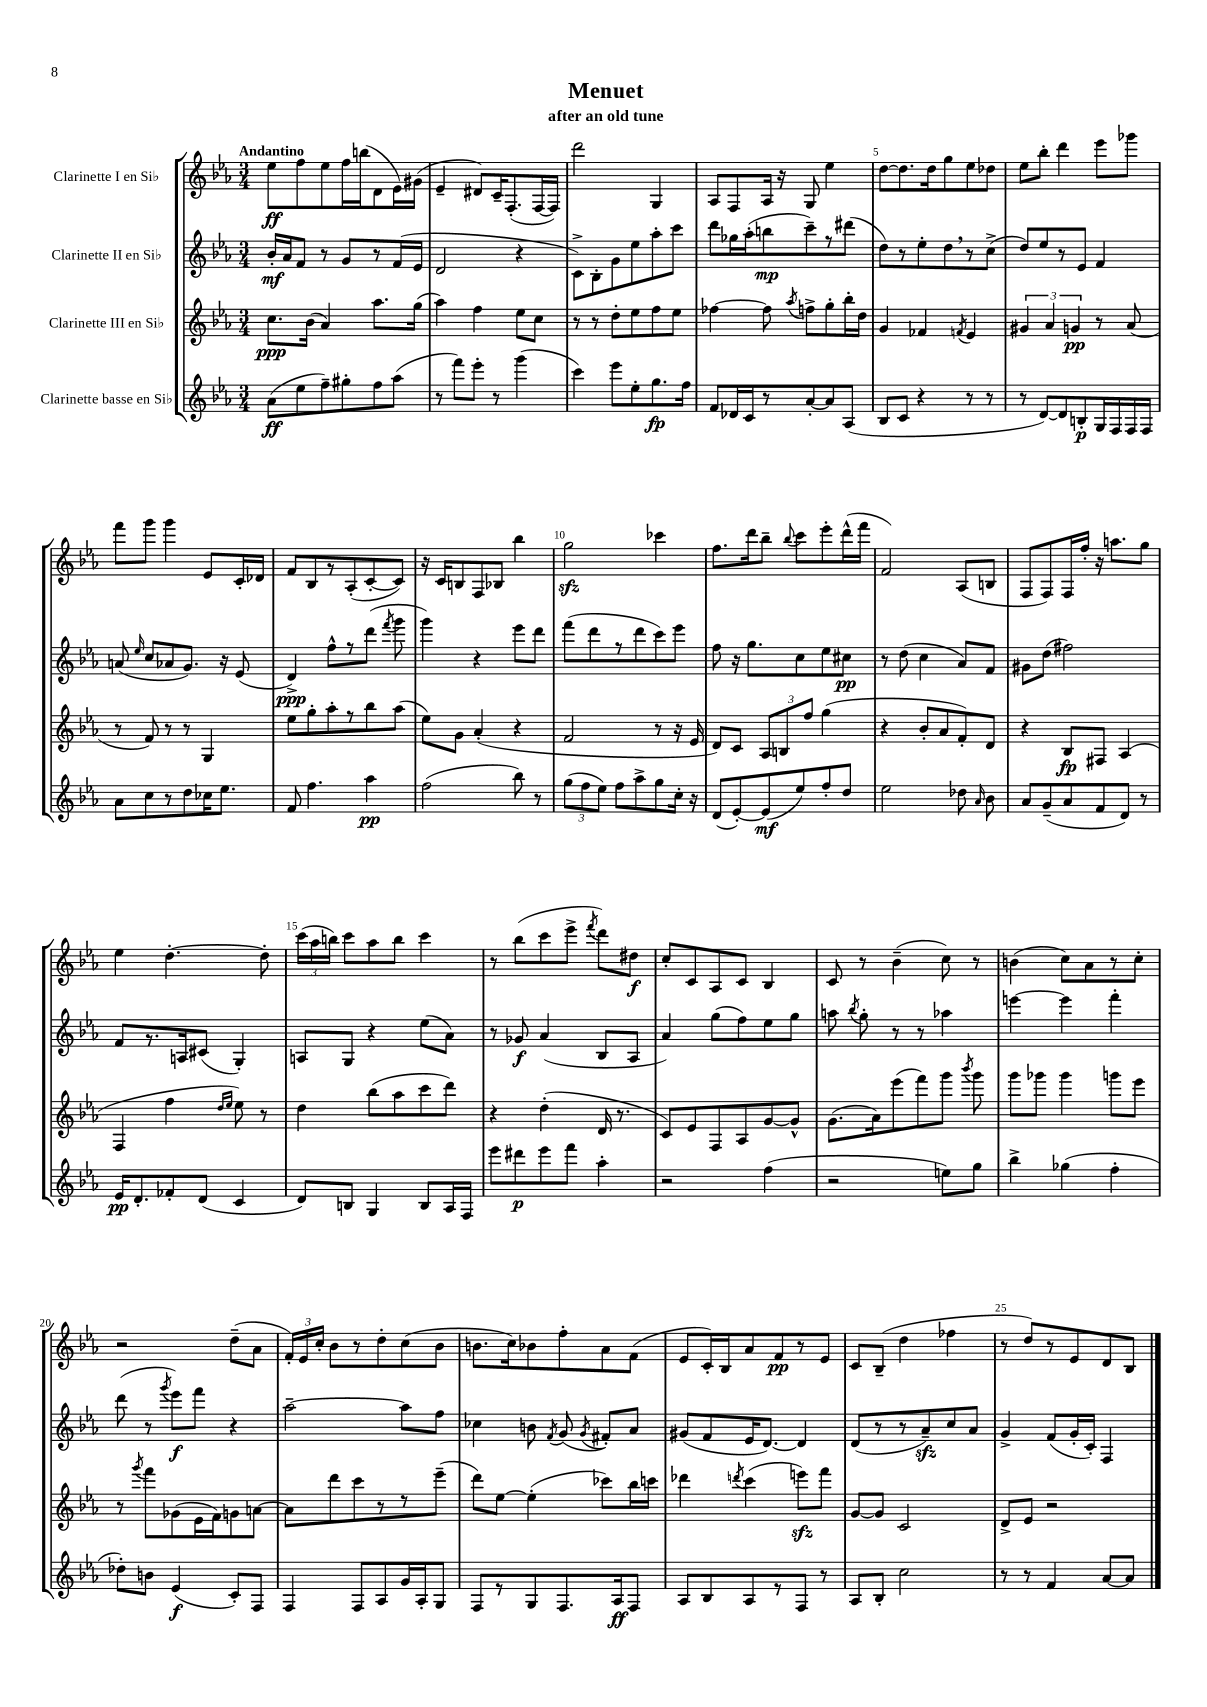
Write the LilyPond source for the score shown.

\header { title = "Menuet" subtitle = "after an old tune" }
<<
\new StaffGroup <<
\new Staff = "s0" \with { instrumentName = "Clarinette I en Sib" } {
    \clef treble \key ees \major \numericTimeSignature \time 3/4 \tempo "Andantino"
    \autoBeamOff ees''8[\ff f''8 ees''8 f''16 b''16( d'8 ees'16) gis'16]( |
    ees'4-- dis'8[) c'16-- f8.-.( f16~ f16]) |
    d'''2 g4 |
    aes8[ f8 aes16] r16 g8 ees''4 |
    d''8[~ d''8. d''16 g''8 ees''8 des''8] |
    ees''8[ bes''8]-. d'''4 ees'''8[ ges'''8] |
    f'''8[ g'''8] g'''4 ees'8[ c'16-. des'16] |
    f'8[ bes8 r8 aes8-.( c'8~-. c'8]) |
    r16 c'16[ b8 f8 bes8] bes''4 |
    g''2\sfz ces'''4 |
    f''8.[ d'''16 bes''8]-- \appoggiatura { bes''8 } c'''8[ ees'''8-. d'''16-^( f'''16] |
    f'2) aes8[( b8] |
    f8[ f8) f16 f''16]-. r16 a''8.[ g''8] |
    ees''4 d''4.~-. d''8-. |
    \tuplet 3/2 { c'''16[( aes''16 b''16]) } c'''8[ aes''8 b''8] c'''4 |
    r8 bes''8[( c'''8 ees'''8]-> \acciaccatura { f'''8 } d'''8[) dis''8]\f |
    c''8[-. c'8 aes8 c'8] bes4 |
    c'8 r8 bes'4--( c''8) r8 |
    b'4( c''8[) aes'8 r8 c''8]-. |
    r2 d''8[--( aes'8] |
    \tuplet 3/2 { f'16[-.) ees'16 c''16]-. } bes'8[ r8 d''8-. c''8( bes'8] |
    b'8.[ c''16) bes'8 f''8-. aes'8 f'8]( |
    ees'8[ c'16-.) bes16 aes'8 f'8\pp r8 ees'8] |
    c'8[ bes8]--( d''4 fes''4 |
    r8 d''8[) r8 ees'8 d'8 bes8] \bar "|." |
}
\new Staff = "s1" \with { instrumentName = "Clarinette II en Sib" } {
    \clef treble \key ees \major \numericTimeSignature \time 3/4
    \autoBeamOff bes'16[-.\mf aes'16 f'8] r8 g'8[ r8 f'16( ees'16] |
    d'2 r4 |
    c'8[->) bes8-. g'8 ees''8 aes''8-. c'''8] |
    d'''8[ ges''16 aes''16-.( b''8\mp c'''8--) r8 dis'''8]( |
    d''8[) r8 ees''8-. d''8 \breathe r8 c''8]->( |
    d''8[) ees''8 r8 ees'8] f'4 |
    a'8( \grace { ees''16 } c''8[ aes'8 g'8.]) r16 ees'8( |
    d'4->\ppp) f''8[-^ r8 d'''8]( \acciaccatura { f'''8 } g'''8 |
    g'''4) r4 ees'''8[ d'''8] |
    f'''8[( d'''8 r8 d'''8 c'''8) ees'''8] |
    f''8 r16 g''8.[ c''8 ees''8 cis''8]\pp |
    r8 d''8( c''4 aes'8[) f'8] |
    gis'8[ d''8]( fis''2) |
    f'8[ r8. a16 cis'8]( g4-.) |
    a8[ g8] r4 ees''8[( aes'8]) |
    r8 ges'8\f aes'4( bes8[ aes8] |
    aes'4) g''8[( f''8) ees''8 g''8] |
    a''8 \acciaccatura { bes''8 } g''8-. r8 r8 aes''4 |
    e'''4~ e'''4 f'''4-. |
    d'''8( r8 \acciaccatura { g'''8 } ees'''8[\f) f'''8] r4 |
    aes''2~-- aes''8[ f''8] |
    ces''4 b'8 \acciaccatura { f'8 } g'8( \acciaccatura { g'8 } fis'8[-.) aes'8] |
    gis'8[( f'8 ees'16 d'8.]~) d'4 |
    d'8[( r8 r8 aes'8--\sfz) c''8 aes'8] |
    g'4-> f'8[( g'16-. c'16]-.) f4 \bar "|." |
}
\new Staff = "s2" \with { instrumentName = "Clarinette III en Sib" } {
    \clef treble \key ees \major \numericTimeSignature \time 3/4
    \autoBeamOff c''8.[\ppp bes'16]( aes'4) aes''8.[ g''16]( |
    aes''4) f''4 ees''8[ c''8] |
    r8 r8 d''8[-. ees''8 f''8 ees''8] |
    fes''4~ fes''8 \acciaccatura { aes''8 } f''8[-> g''8-. bes''16-. d''16] |
    g'4 fes'4 \acciaccatura { f'8 } ees'4 |
    \tuplet 3/2 { gis'4 aes'4 g'4\pp } r8 aes'8( |
    r8 f'8) r8 r8 g4 |
    ees''8[ g''8-. aes''8-. r8 bes''8 aes''8]( |
    ees''8[) g'8] aes'4-.( r4 |
    f'2 r8 r16 ees'16 |
    d'8[) c'8] \tuplet 3/2 { aes8[ b8 f''8] } g''4( |
    r4 bes'8[-. aes'8 f'8-.) d'8] |
    r4 bes8[\fp fis8] aes4( |
    f4 f''4 \grace { d''16[ ees''16] } ees''8) r8 |
    d''4 bes''8[( aes''8 c'''8 d'''8]) |
    r4 d''4-.( d'16 r8. |
    c'8[) ees'8 f8 aes8 g'8~ g'8]-^ |
    g'8.[( aes'16) ees'''8( f'''8) g'''8] \acciaccatura { bes'''8 } g'''8 |
    g'''8[ ges'''8] ges'''4 g'''8[ ees'''8] |
    r8 \acciaccatura { g'''8 } f'''8[ ges'8( ees'16 f'16) g'8 a'8]~ |
    a'8[ d'''8 c'''8 r8 r8 ees'''8]--( |
    d'''8[) ees''8]~ ees''4-.( ces'''8[) bes''16 c'''16] |
    des'''4 \acciaccatura { d'''8 } c'''4( e'''8[\sfz) f'''8] |
    g'8[~ g'8] c'2 |
    d'8[-> ees'8] r2 \bar "|." |
}
\new Staff = "s3" \with { instrumentName = "Clarinette basse en Sib" } {
    \clef treble \key ees \major \numericTimeSignature \time 3/4
    \autoBeamOff aes'8[\ff( ees''8 f''8--) gis''8-. f''8 aes''8]( |
    r8 f'''8[) ees'''8]-. r8 g'''4( |
    c'''4) ees'''8[ ees''8-. g''8.\fp f''16] |
    f'8[ des'16 c'16 r8 aes'8~-. aes'8 aes8]( |
    bes8[ c'8] r4 r8 r8 |
    r8 d'8[~) d'8 b8-.\p g16 f16 f16 f16] |
    aes'8[ c''8 r8 d''8 ces''16 ees''8.] |
    f'8 f''4. aes''4\pp |
    f''2( bes''8) r8 |
    \tuplet 3/2 { g''8[( f''8 ees''8]) } f''8[ aes''8-> g''8 c''16]-. r16 |
    d'8[( ees'8~-.) ees'8\mf( ees''8) f''8-. d''8] |
    ees''2 des''8 \grace { aes'16 } bes'8 |
    aes'8[ g'8--( aes'8 f'8 d'8]) r8 |
    ees'16[\pp d'8.-. fes'8-. d'8]( c'4 |
    d'8[) b8] g4 b8[ aes16 f16] |
    ees'''8[ dis'''8\p ees'''8 f'''8] aes''4-. |
    r2 f''4( |
    r2 e''8[) g''8] |
    bes''4-> ges''4( f''4-. |
    des''8[-.) b'8] ees'4\f( c'8[-.) f8] |
    f4 f8[ aes8 g'16 aes16-. g8] |
    f8[ r8 g8 f8. aes16\ff f8] |
    aes8[ bes8 aes8 r8 f8] r8 |
    aes8[ bes8]-. c''2 |
    r8 r8 f'4 aes'8[~ aes'8] \bar "|." |
}
>>
>>
\layout { \context { \Score \override BarNumber.break-visibility = ##(#f #t #t) barNumberVisibility = #(every-nth-bar-number-visible 5) } }
